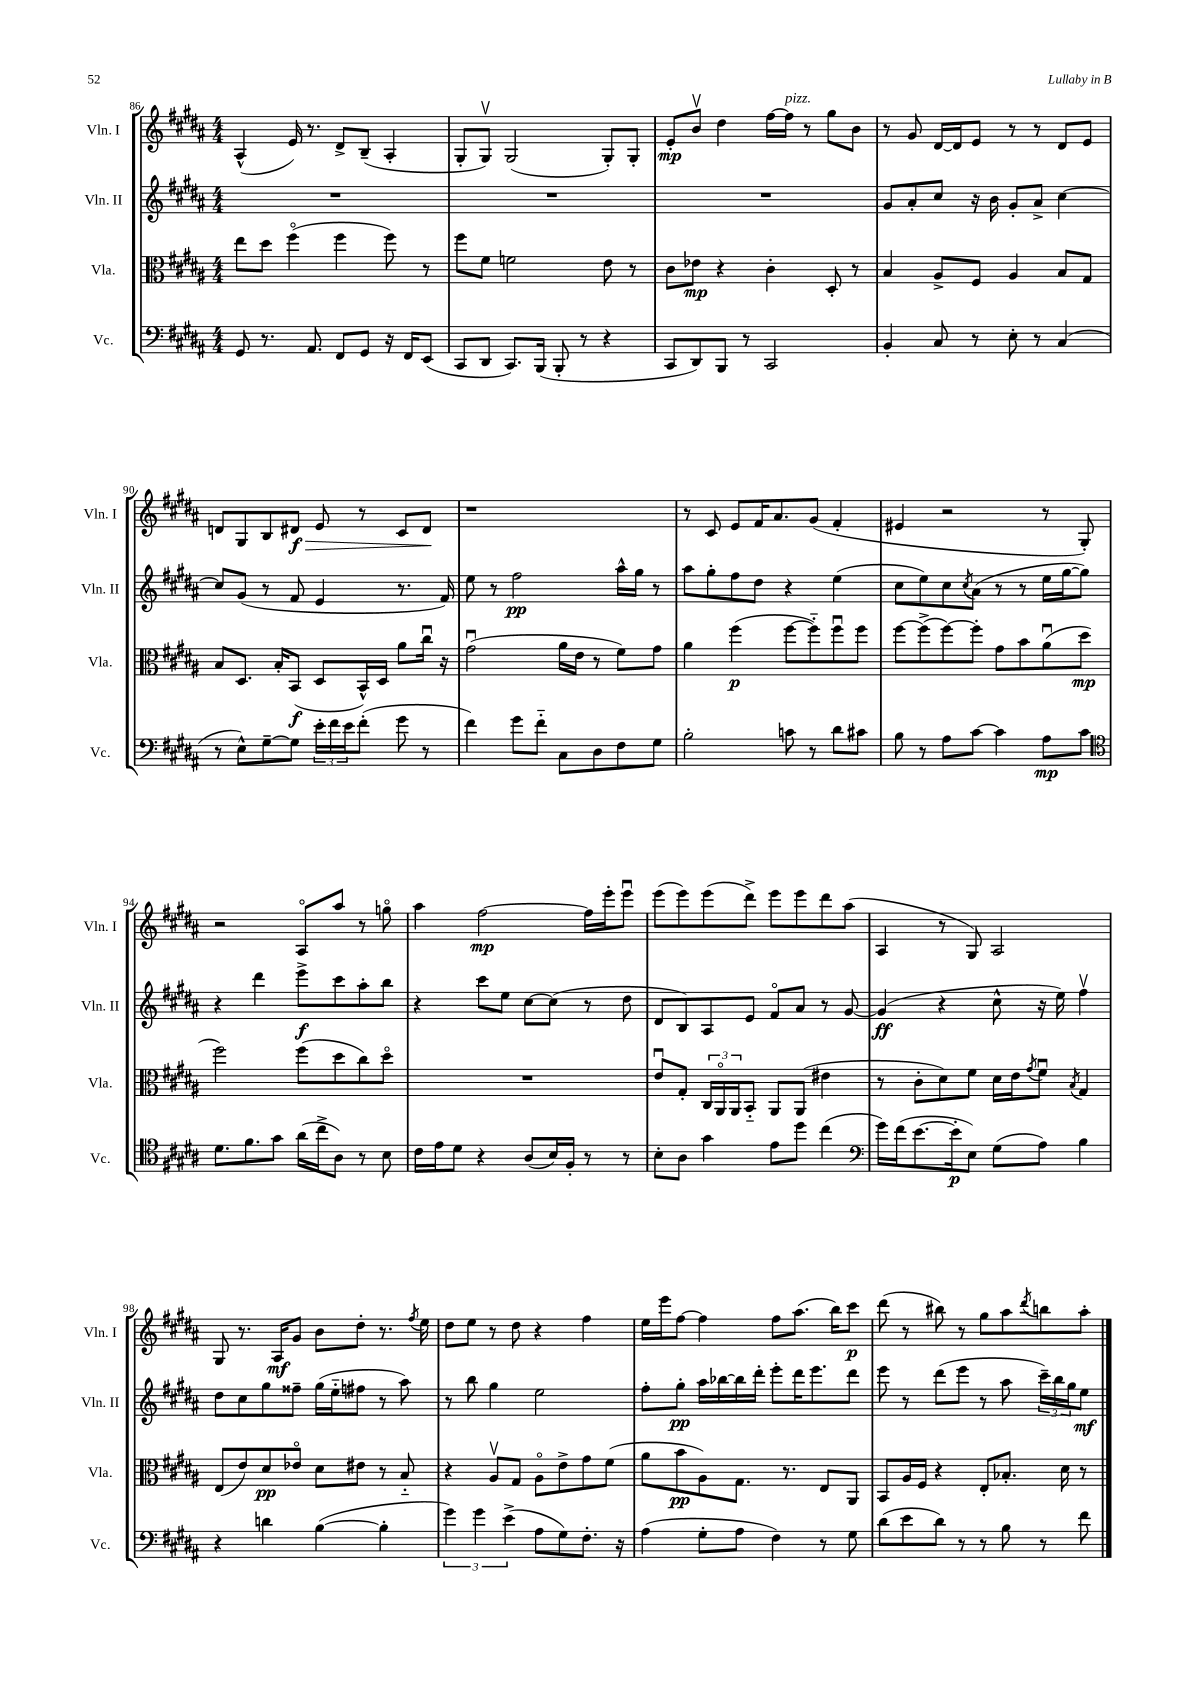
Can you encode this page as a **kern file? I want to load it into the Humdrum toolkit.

**kern	**dynam	**kern	**dynam	**kern	**dynam	**kern	**dynam
*part4	*part4	*part3	*part3	*part2	*part2	*part1	*part1
*staff4	*staff4	*staff3	*staff3	*staff2	*staff2	*staff1	*staff1
*I"Vc.	*	*I"Vla.	*	*I"Vln. II	*	*I"Vln. I	*
*I'Vc.	*	*I'Vla.	*	*I'Vln. II	*	*I'Vln. I	*
*clefF4	*	*clefC3	*	*clefG2	*	*clefG2	*
*k[f#c#g#d#a#]	*	*k[f#c#g#d#a#]	*	*k[f#c#g#d#a#]	*	*k[f#c#g#d#a#]	*
*M4/4	*	*M4/4	*	*M4/4	*	*M4/4	*
=86	=86	=86	=86	=86	=86	=86	=86
8GG#/	.	8ee\L	.	1r	.	(4A#^^/	.
8.r	.	8dd#\J	.	.	.	.	.
.	.	(4ff#\	.	.	.	16e/)	.
8.AA#/	.	.	.	.	.	8.r	.
8FF#/L	.	4ff#\	.	.	.	8d#^/L	.
8GG#/J	.	.	.	.	.	(8B~/J	.
16r	.	8ff#\)	.	.	.	4A#'/	.
16FF#/KL	.	.	.	.	.	.	.
(8EE/J	.	8r	.	.	.	.	.
=87	=87	=87	=87	=87	=87	=87	=87
8CC#/L	.	8ff#\L	.	1r	.	8G#'/L	.
8DD#/J	.	8f#\J	.	.	.	8G#v/J)	.
8.CC#/L)	.	2fn\	.	.	.	(2G#/	.
(16BBB/Jk	.	.	.	.	.	.	.
8BBB'/	.	.	.	.	.	.	.
8r	.	.	.	.	.	.	.
4r	.	8e\	.	.	.	8G#'/L)	.
.	.	8r	.	.	.	8G#'/J	.
=88	=88	=88	=88	=88	=88	=88	=88
8CC#/L	.	8c#\L	.	1r	.	8e'/L	mp
8DD#/)	.	8e-X\J	mp	.	.	8bv/J	.
8BBB/J	.	4r	.	.	.	4dd#\	.
8r	.	.	.	.	.	.	.
2CC#/	.	4c#'\	.	.	.	[16ff#\LL	.
!	!	!	!	!	!	!LO:TX:a:i:t=pizz.	!
.	.	.	.	.	.	16ff#\JJ]	.
.	.	.	.	.	.	8r	.
.	.	8D#'/	.	.	.	8gg#\L	.
.	.	8r	.	.	.	8b\J	.
=89	=89	=89	=89	=89	=89	=89	=89
4BB'/	.	4B/	.	8g#/L	.	8r	.
.	.	.	.	8a#'/	.	8g#/	.
8C#/	.	8A#^/L	.	8cc#/J	.	[16d#/LL	.
.	.	.	.	.	.	16d#/J]	.
8r	.	8F#/J	.	16r	.	8e/J	.
.	.	.	.	16b\	.	.	.
8E'\	.	4A#/	.	8g#'/L	.	8r	.
8r	.	.	.	8a#^/J	.	8r	.
(4C#/	.	8B/L	.	[4cc#\	.	8d#/L	.
.	.	8G#/J	.	.	.	8e/J	.
!!LO:LB:g=z
=90	=90	=90	=90	=90	=90	=90	=90
8r	.	8B/L	.	8cc#/L]	.	8dn/L	.
8E^^\L)	.	8.D#/J	.	(8g#/J	.	8G#/	.
[8G#~\	.	.	.	8r	.	8B/	.
.	.	16B'/KL	.	.	.	.	.
!	!	!	!	!	!	!	!LO:HP:b
8G#\J]	.	(8BB/J	f	8f#/	.	8d#X/J	> f
24e'\LL	.	8D#/L	.	4e/	.	8e/	.
24f#\	.	.	.	.	.	.	.
24e\J	.	.	.	.	.	.	.
(8f#'\J	.	16BB^^/L)	.	.	.	8r	.
.	.	16D#/JJ	.	.	.	.	.
8g#\	.	8a#\L	.	8.r	.	8c#/L	.
8r	.	16cc#u\Jk	.	.	.	8d#/J	.
.	.	16r	.	16f#/)	.	.	.
.	.	.	.	.	.	.	]
=91	=91	=91	=91	=91	=91	=91	=91
4f#\)	.	(2g#u\	.	8ee\	.	1r	.
.	.	.	.	8r	.	.	.
8g#\L	.	.	.	2ff#\	pp	.	.
8f#\J	.	.	.	.	.	.	.
8C#\L	.	16a#\LL	.	.	.	.	.
.	.	16e\JJ	.	.	.	.	.
8D#\	.	8r	.	.	.	.	.
8F#\	.	8f#\L)	.	16aa#^^\LL	.	.	.
.	.	.	.	16gg#\JJ	.	.	.
8G#\J	.	8g#\J	.	8r	.	.	.
=92	=92	=92	=92	=92	=92	=92	=92
2B'\	.	4a#\	.	8aa#\L	.	8r	.
.	.	.	.	8gg#'\	.	8c#/	.
.	.	(4ff#\	p	8ff#\	.	8e/L	.
.	.	.	.	8dd#\J	.	16f#/K	.
.	.	.	.	.	.	8.a#/	.
8cn\	.	[8ff#\L	.	4r	.	.	.
8r	.	8ff#\])	.	.	.	(8g#/J	.
8d#\L	.	8ff#u\	.	(4ee\	.	4f#'/	.
8c#X\J	.	8ff#\J	.	.	.	.	.
=93	=93	=93	=93	=93	=93	=93	=93
8B\	.	[8ff#\L	.	8cc#\L	.	4e#X/	.
8r	.	(8ff#^\]	.	8ee\)	.	.	.
8A#\L	.	[8ff#\)	.	8cc#\	.	2r	.
.	.	.	.	8qcc#/	.	.	.
[8c#\J	.	8ff#'\J]	.	(8a#\J	.	.	.
4c#\]	.	8g#\L	.	8r	.	.	.
.	.	8b\	.	8r	.	.	.
8A#\L	mp	(8a#u\	.	16ee\LL	.	8r	.
.	.	.	.	[16gg#\J	.	.	.
8c#\J	.	8dd#\J	mp	8gg#\J])	.	8G#'/)	.
!!LO:LB:g=z
=94	=94	=94	=94	=94	=94	=94	=94
*clefC4	*	*	*	*	*	*	*
8.d#\L	.	2ff#\)	.	4r	.	2r	.
8.f#\	.	.	.	.	.	.	.
.	.	.	.	4ddd#\	.	.	.
8g#\J	.	.	.	.	.	.	.
(16a#\LL	.	(8ff#\L	.	8eee^\L	f	8A#/L	.
16cc#^\J	.	.	.	.	.	.	.
8A#\J)	.	8dd#\	.	8ccc#\	.	8aa#/J	.
8r	.	8cc#\)	.	8aa#'\	.	8r	.
8B\	.	8dd#\J	.	8bb\J	.	8ggn\	.
=95	=95	=95	=95	=95	=95	=95	=95
16c#\LL	.	1r	.	4r	.	4aa#\	.
16e\J	.	.	.	.	.	.	.
8d#\J	.	.	.	.	.	.	.
4r	.	.	.	8ccc#\L	.	[2ff#\	mp
.	.	.	.	8ee\J	.	.	.
(8A#/L	.	.	.	[8cc#\L	.	.	.
16B/L)	.	.	.	(8cc#\J]	.	.	.
16F#'/JJ	.	.	.	.	.	.	.
8r	.	.	.	8r	.	16ff#\LL]	.
.	.	.	.	.	.	16eee'\J	.
8r	.	.	.	8dd#\	.	8eeeu\J	.
=96	=96	=96	=96	=96	=96	=96	=96
8B'\L	.	8eu/L	.	8d#/L	.	(8eee\L	.
8A#\J	.	8G#'/J	.	8B/)	.	8eee\)	.
4g#\	.	24C#/LL	.	8A#/	.	(8eee\	.
.	.	24AA#/	.	.	.	.	.
.	.	24AA#/J	.	.	.	.	.
.	.	8BB/J	.	8e/J	.	8ddd#^\J)	.
8e\L	.	8AA#/L	.	8f#/L	.	8eee\L	.
8dd#\J	.	(8AA#/J	.	8a#/J	.	8eee\	.
(4cc#\	.	4e#X\	.	8r	.	8ddd#\	.
.	.	.	.	[8g#/	.	(8aa#\J	.
=97	=97	=97	=97	=97	=97	=97	=97
*clefF4	*	*	*	*	*	*	*
16g#\LL)	.	8r	.	(4g#/]	ff	4A#/	.
(16f#\J	.	.	.	.	.	.	.
[8.e\	.	8c#'\L	.	.	.	.	.
.	.	8d#\)	.	4r	.	8r	.
16e'\k]	p	.	.	.	.	.	.
8E\J)	.	8f#\J	.	.	.	8G#/)	.
(8G#\L	.	16d#\LL	.	8cc#^^\	.	2A#/	.
.	.	16e\J	.	.	.	.	.
.	.	8qg#/	.	.	.	.	.
8A#\J)	.	8f#u\J	.	16r	.	.	.
.	.	.	.	16ee\)	.	.	.
.	.	8qB/	.	.	.	.	.
4B\	.	4G#/	.	4ff#v\	.	.	.
!!LO:LB:g=z
=98	=98	=98	=98	=98	=98	=98	=98
4r	.	(8E/L	.	8dd#\L	.	8G#/	.
.	.	8e/)	.	8cc#\	.	8.r	.
4dn\	.	8d#/	pp	8gg#\	.	.	.
.	.	.	.	.	.	16A#/KL	mf
.	.	8e-X/J	.	8ff##X~\J	.	8g#/J	.
([4B\	.	8d#\L	.	(16gg#\LL	.	8b\L	.
.	.	.	.	16ee\J	.	.	.
.	.	8e#X\J	.	8ff#X\J	.	8dd#'\J	.
4B'\]	.	8r	.	8r	.	8.r	.
.	.	8B/	.	8aa#\)	.	.	.
.	.	.	.	.	.	8qff#/	.
.	.	.	.	.	.	16ee\	.
=99	=99	=99	=99	=99	=99	=99	=99
6g#\)	.	4r	.	8r	.	8dd#\L	.
.	.	.	.	8bb\	.	8ee\J	.
6g#\	.	.	.	.	.	.	.
.	.	8A#v/L	.	4gg#\	.	8r	.
(6e^\	.	.	.	.	.	.	.
.	.	8G#/J	.	.	.	8dd#\	.
8A#\L	.	8A#\L	.	2ee\	.	4r	.
8G#\)	.	8e^\	.	.	.	.	.
8.F#'\J	.	8g#\	.	.	.	4ff#\	.
.	.	(8f#\J	.	.	.	.	.
16r	.	.	.	.	.	.	.
=100	=100	=100	=100	=100	=100	=100	=100
(4A#\	.	8a#\L	.	8ff#'\L	.	16ee\LL	.
.	.	.	.	.	.	16eee\J	.
.	.	8b\	pp	8gg#'\J	pp	[8ff#\J	.
8G#'\L	.	8A#\)	.	16aa#\LL	.	4ff#\]	.
.	.	.	.	[16bb-X\	.	.	.
8A#\J	.	8.G#\J	.	16bb-\]	.	.	.
.	.	.	.	16ddd#'\JJ	.	.	.
4F#\)	.	.	.	8eee'\L	.	8ff#\L	.
.	.	8.r	.	.	.	.	.
.	.	.	.	16ddd#\K	.	(8.aa#\J	.
.	.	.	.	8.eee\	.	.	.
8r	.	8E/L	.	.	.	.	.
.	.	.	.	.	.	16bb\KL)	.
8G#\	.	8AA#/J	.	8ddd#\J	.	8ccc#\J	p
=101	=101	=101	=101	=101	=101	=101	=101
(8d#\L	.	8BB/L	.	8eee\	.	(8ddd#\	.
8e\	.	16A#/L	.	8r	.	8r	.
.	.	16F#/JJ	.	.	.	.	.
8d#\J)	.	4r	.	(8ddd#\L	.	8bb#X\)	.
8r	.	.	.	8eee\J	.	8r	.
8r	.	8E'/L	.	8r	.	8gg#\L	.
8B\	.	8.B-X'/J	.	8aa#\	.	8aa#\	.
.	.	.	.	.	.	8qddd#/	.
8r	.	.	.	24ccc#~\LL)	.	8bbn\	.
.	.	.	.	24bb\	.	.	.
.	.	16d#\	.	.	.	.	.
.	.	.	.	24gg#\J	.	.	.
8f#\	.	8r	.	8ee\J	mf	8aa#'\J	.
==	==	==	==	==	==	==	==
*-	*-	*-	*-	*-	*-	*-	*-
